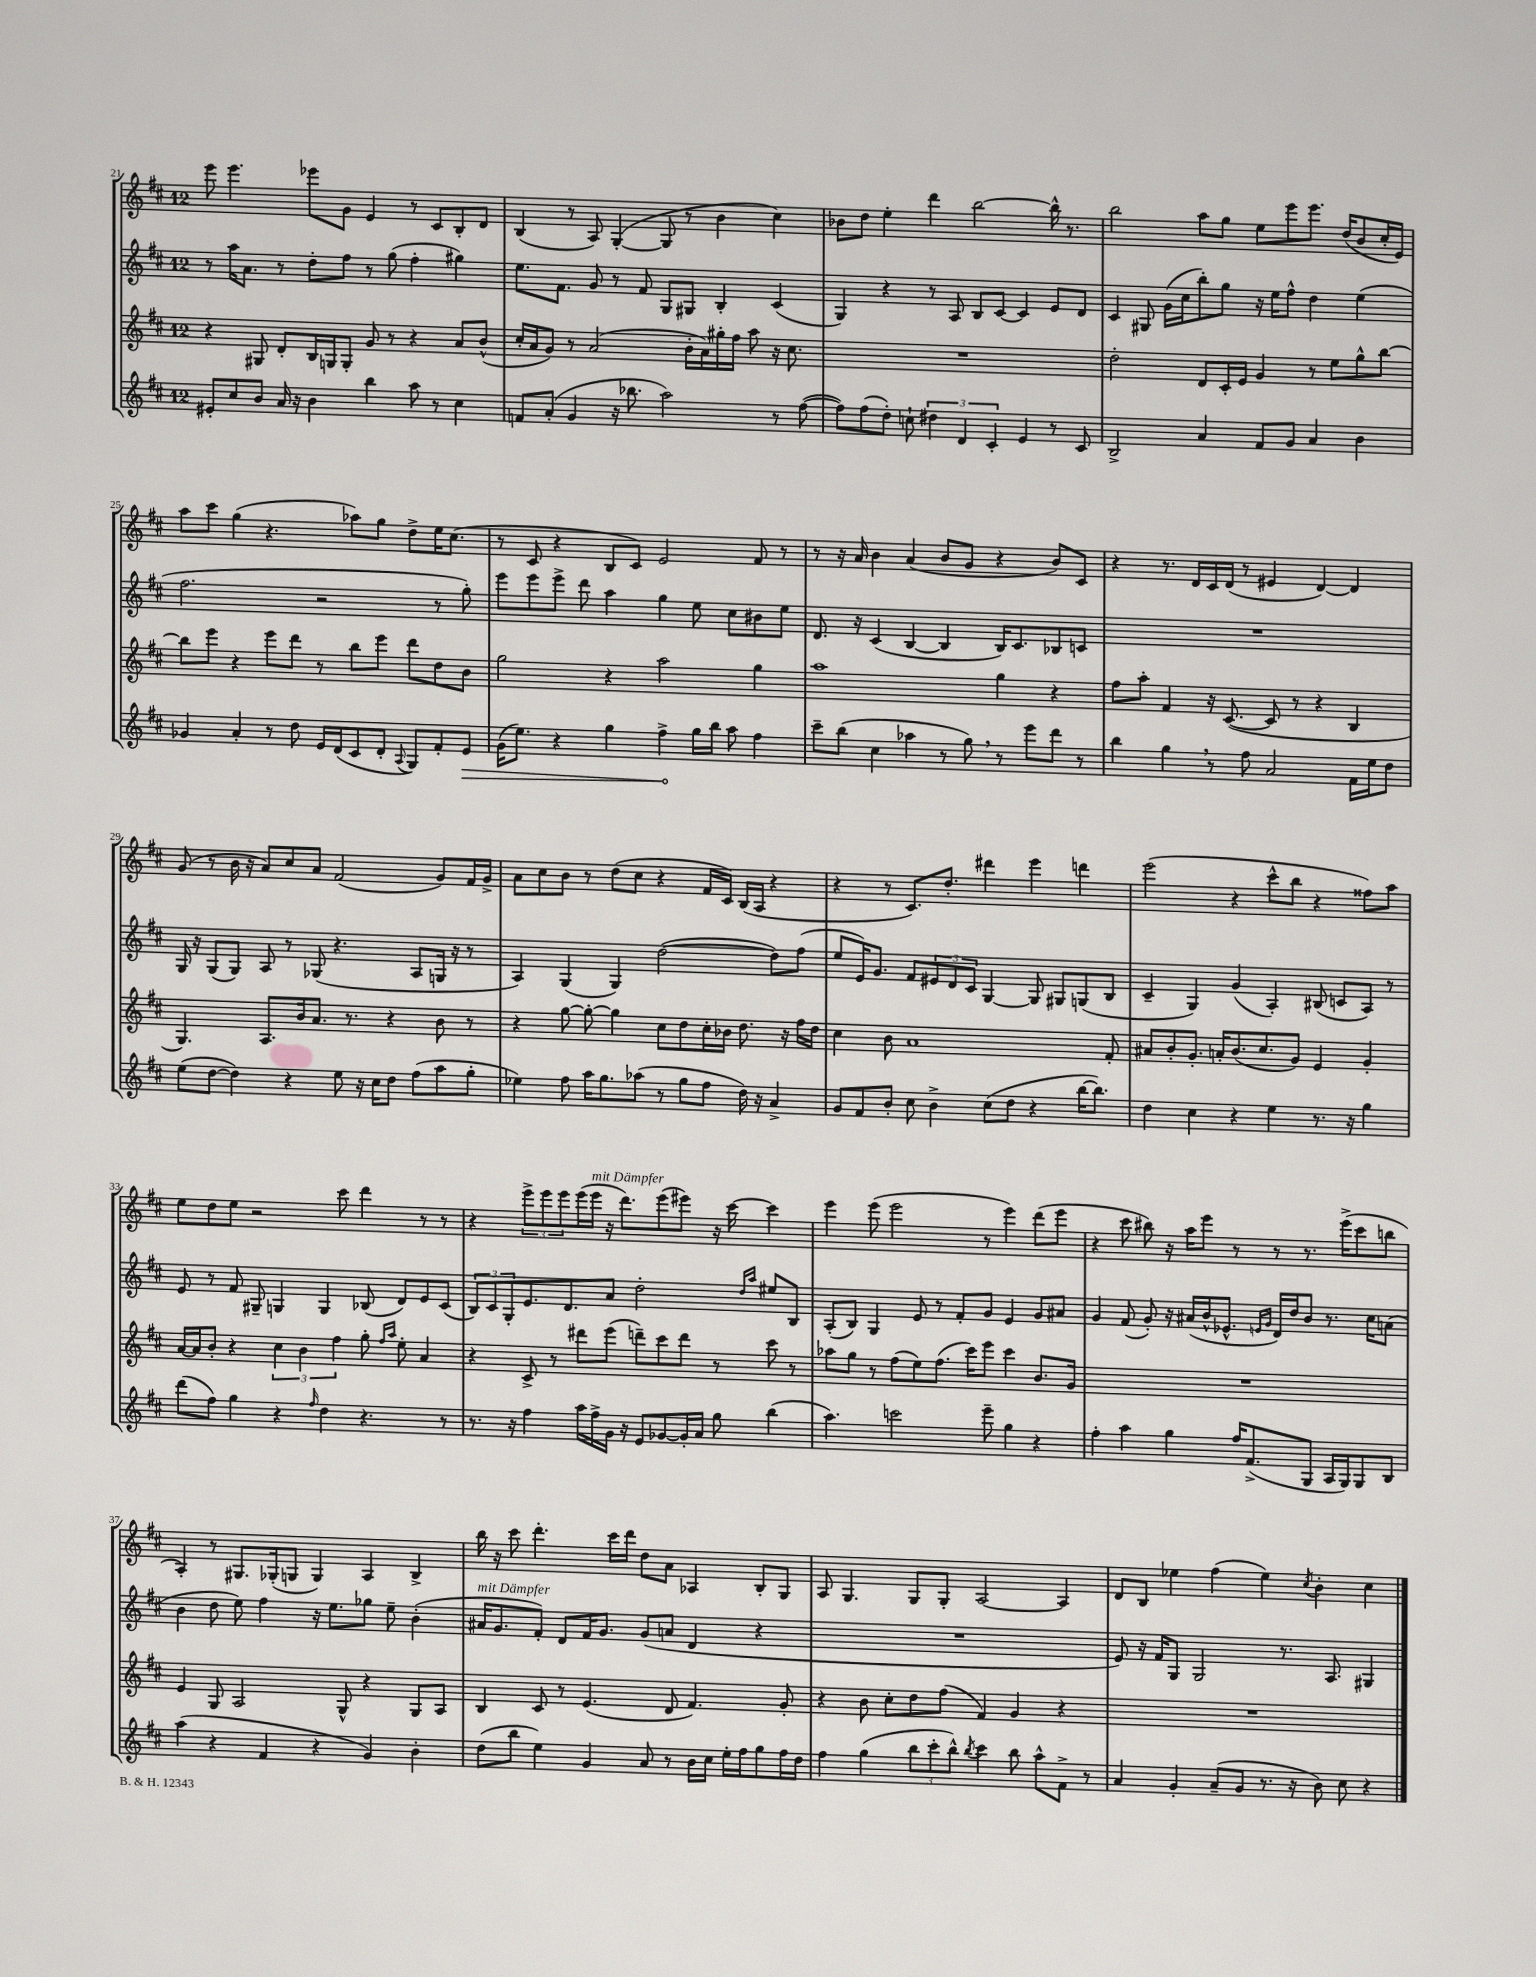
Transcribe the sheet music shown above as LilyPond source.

<<
\new StaffGroup <<
\new Staff = "s0" {
    \clef treble \key d \major \once \override Staff.TimeSignature.style = #'single-digit \time 12/8
    e'''8 e'''4. ees'''8 g'8 e'4 r8 cis'8 b8-. d'8 |
    b4( r8 a8) g4~-.( g8 r8 b'4 cis''4) |
    bes'8 d''8 e''4-. d'''4 b''2~ b''16-^ r8. |
    b''2 a''8 g''8 e''8 e'''8 e'''8. d''16( b'8 cis''16-. e'16) |
    a''8 cis'''8 g''4( r4. aes''8) g''8 d''8-> e''16 cis''8.( |
    r8 cis'8 r4 b8 cis'8) e'2 fis'8 r8 |
    r8 r16 a'16 b'4 a'4( b'8 g'8 r4 b'8) cis'8 |
    r4 r8. d'16 cis'16 d'16( r8 eis'4 d'4~) d'4 |
    g'8( r8 b'16 r16 a'8) cis''8 a'8 fis'2( g'8) fis'16 g'16-> |
    a'8 cis''8 b'8 r8 d''8( cis''8 r4 fis'16 cis'16) b16( a16 r4 |
    r4 r8 cis'8.) d''8.-. dis'''4 e'''4 d'''4 |
    e'''2( r4 cis'''8-^ b''8 r4 fisis''8) a''8 |
    e''8 d''8 e''8 r2 cis'''8 d'''4 r8 r8 |
    r4 \tuplet 3/2 { e'''8-> e'''8 e'''8 } e'''16( e'''16^\markup { \italic "mit Dämpfer" } r16 d'''8.) e'''8( eis'''8) r16 cis'''16~ cis'''4 |
    e'''4 e'''8( e'''2 r8 e'''4) d'''8( e'''8 |
    r4 cis'''8 bis''8) r16 a''16 e'''8 r8 r8 r8. e'''16->( cis'''8 b''8 |
    a4-.) r8 gis8. ges16-.( g8 g4) a4 b4-> |
    b''16 r16 cis'''8 d'''4.-. cis'''16 d'''16 d''8 a'8 aes4 b8-. g8 |
    a8 g4. g8 g8-. a2~ a4 |
    d'8 b8 ees''4 fis''4( ees''4) \acciaccatura { cis''8 } b'4-. cis''4 \bar "|." |
}
\new Staff = "s1" {
    \clef treble \key d \major \once \override Staff.TimeSignature.style = #'single-digit \time 12/8
    r8 a''16 a'8. r8 d''8-. fis''8 r8 g''8( fis''4-. gis''4) |
    e''8. fis'8. g'8 r8 fis'8 g8 gis8 b4-. cis'4( |
    g4) r4 r8 a8 b8 cis'8~ cis'4 e'8 d'8 |
    cis'4 gis8 g'16( cis''16 b''8-.) g''8 r16 e''16 fis''8-^ d''4 e''4( |
    fis''2. r2 r8 g''8-.) |
    e'''8 e'''8 e'''8-> d'''8 a''4 g''4 e''8 cis''8 bis'8 e''8 |
    d'8. r16 cis'4( b4~ b4 b16) cis'8. bes8 c'8 |
    R1. |
    g16 r16 g8( g8) a8 r8 ges8( r4. a8 g16 r16 r8 |
    a4) g4( g4) d''2~( d''8) fis''8( |
    e''8 e'16) g'8. fis'8 \tuplet 3/2 { eis'8 d'8 cis'8 } g4~ g8 gis8 g8( b8 |
    cis'4-- g4) g'4( a4-.) bis8( c'8 a8) r8 |
    e'8 r8 fis'8 gis8-- g4 g4 bes8( d'8) e'8 cis'8( |
    \tuplet 3/2 { b8) cis'8 g8-. } e'8. d'8. a'8 d''2-. \grace { d''16 a''16 } eis''8 b8 |
    a8-.( b8) g4 e'8 r8 fis'8-. g'8 e'4 g'8 ais'8 |
    g'4 fis'8( g'8-.) r16 ais'16( b'16-^ ees'8.-^ \grace { e'16 g'16 } d'16) d''16 b'8 r8. cis''16 a'8( |
    b'4 d''8 e''8) fis''4 r16 e''8. ges''8 e''8-- b'4-.( |
    ais'16^\markup { \italic "mit Dämpfer" } g'8. fis'8-.) d'8 fis'16 g'8. g'8( a'8 d'4 r4 |
    R1. |
    e'8) r16 fis'16 g8 g2 r8. a8. gis4 \bar "|." |
}
\new Staff = "s2" {
    \clef treble \key d \major \once \override Staff.TimeSignature.style = #'single-digit \time 12/8
    r4 gis8 d'8-. b16 g16 g8-. g'8 r8 r4 a'8 b'8-^( |
    cis''16-. a'16 g'8) r8 a'2( b'16-. a'16) gis''16-. fis''16 a''8 r16 cis''8. |
    R1. |
    d''2-. d'8 cis'16-. e'16 g'4 r8 e''8 g''8-^ b''8~ |
    b''8 e'''8 r4 e'''8 d'''8 r8 b''8 e'''8 d'''8 d''8 b'8 |
    g''2 r4 a''2 g''4 |
    a''1 g''4 r4 |
    fis''8 a''8-. fis'4 r16 cis'8.~( cis'8 r8 r4 b4 |
    g4.) a8. b'16 a'8. r8. r4 b'8 r8 |
    r4 g''8~ g''8~-. g''4 cis''8 d''8 cis''16-. bes'16 d''8. r16 fis''16 d''16 |
    cis''4 b'8 a'1 fis'8-. |
    ais'8 b'8-. g'8.-. a'16-. b'8.( cis''8. g'8) e'4 g'4-. |
    a'16~ a'16 b'8-. r4 \tuplet 3/2 { cis''4 b'4 fis''4 } g''8-. \grace { fis''16 a''16 } e''8-. a'4 |
    r4 cis'8-> r8 dis'''8 e'''8( d'''8--) cis'''8 d'''8 r8 cis'''8 r8 |
    aes''8 g''8 r8 fis''8( e''8) fis''8.( cis'''16) e'''8 cis'''4 b'8. g'16 |
    R1. |
    e'4 g8 a2 g8-^ r4 g8 a8 |
    b4 cis'8 r8 e'4.( d'8 fis'4.) g'8-. |
    r4 b'8 cis''8-. d''8 fis''8( fis'4) g'4 r4 |
    R1. \bar "|." |
}
\new Staff = "s3" {
    \clef treble \key d \major \once \override Staff.TimeSignature.style = #'single-digit \time 12/8
    eis'8-. cis''8 b'8 a'16 r16 b'4 b''4 a''8 r8 cis''4 |
    f'8 a'8-.( g'4 r16 bes''8. a''2) r8 fis''8~( |
    fis''8) fis''8( d''8-.) c''8-! \tuplet 3/2 { dis''4 d'4 cis'4-. } e'4 r8 cis'8 |
    b2-> a'4 fis'8 g'8 a'4 b'4 |
    ges'4 a'4-. r8 d''8 e'16 d'16( cis'8 d'8-. \appoggiatura { a8 } g8) fis'8-. \once \override Hairpin.circled-tip = ##t e'8\> |
    g'16( e''8.) r4 g''4 fis''4->\! g''16 b''16 a''8 fis''4 |
    cis'''8-- b''8( cis''4 aes''4 r8 g''8) \breathe r8 e'''8 d'''8 r8 |
    b''4 g''4 \breathe r8 fis''8 a'2 fis'16 e''16 d''8 |
    e''8( d''8~ d''4) r4 e''8 r16 cis''16 d''8 fis''8( a''8 g''8-. |
    ees''4) fis''8 a''16 g''8. aes''8( r8 g''8 fis''8 d''16) r16 a'4-> |
    g'8 fis'8 b'8-. cis''8 b'4-> cis''8( d''8 r4 b''16~ b''8.) |
    d''4 cis''4 r4 e''4 r8. r16 g''4 |
    d'''8( fis''8) g''4 r4 \grace { fis''16 } d''4 r4. r8 |
    r8. r16 fis''4 a''16 fis''16-> g'16 r16 e'8 ges'8~ ges'16-. a'16 g''8 b''4( |
    a''4.) c'''2 e'''8-- g''4 r4 |
    fis''4-. a''4 g''4 fis''16 fis'8.->( g8 a16 g16) g8 b8 |
    a''4( r4 fis'4 r4 g'4) b'4-. |
    d''8( b''8 e''4) g'4 a'8 r8 b'16 cis''16 e''16-. fis''16 g''8 fis''16 d''16 |
    fis''4 g''4( \tuplet 3/2 { b''8 cis'''8-. b''8-^) } \acciaccatura { b''8 } cis'''4 b''8 a''8-^ fis'8-> r8 |
    a'4 g'4-. a'8--( g'8 r8. r16 b'8) cis''8 r4 \bar "|." |
}
>>
>>
\layout { \context { \Score currentBarNumber = #21 } }
